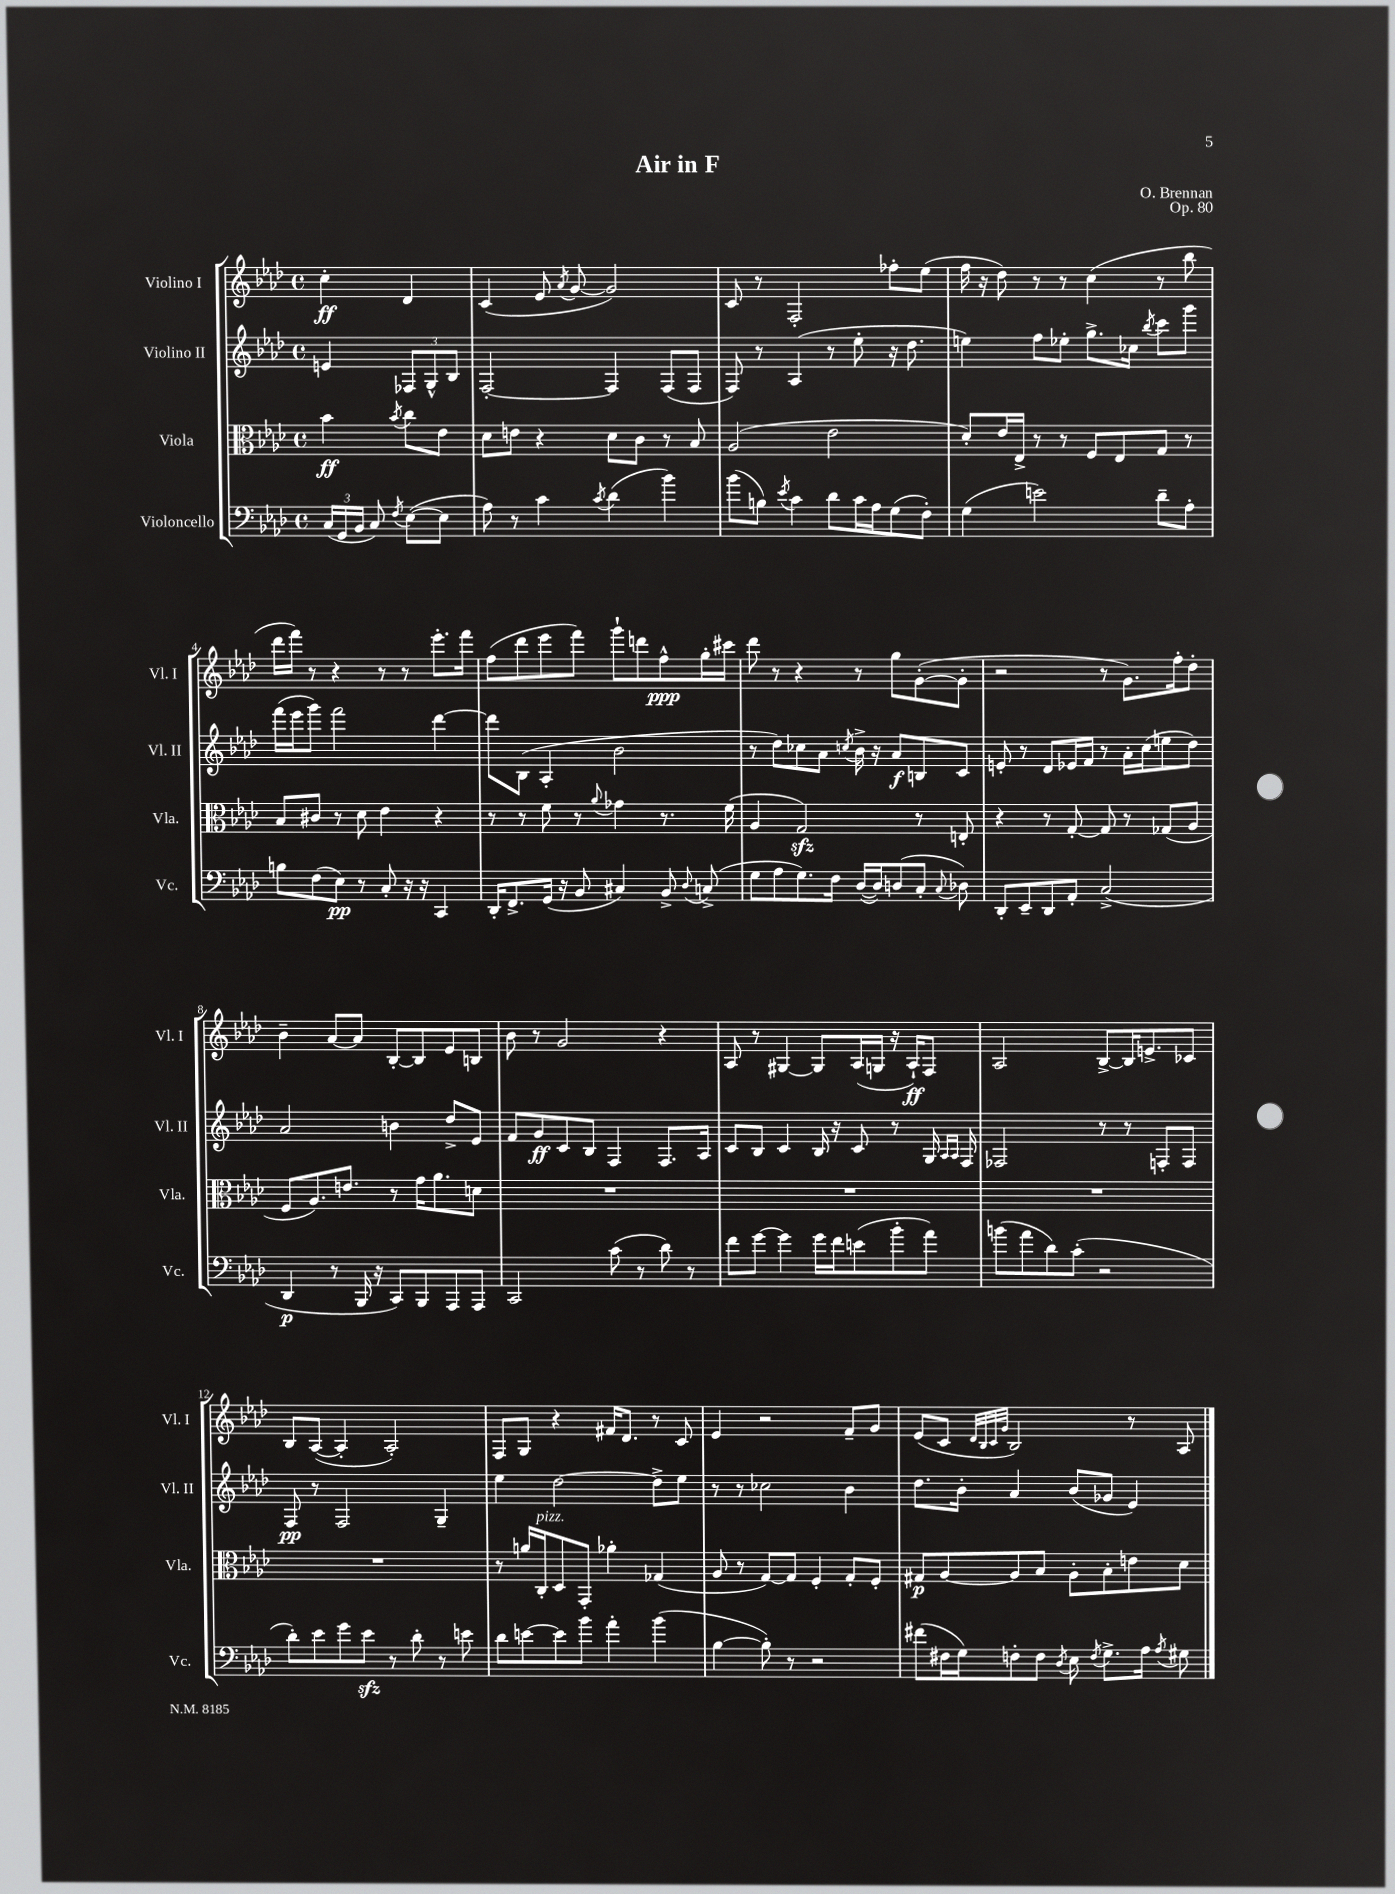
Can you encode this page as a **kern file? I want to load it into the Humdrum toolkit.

**kern	**dynam	**kern	**dynam	**kern	**dynam	**kern	**dynam
*part4	*part4	*part3	*part3	*part2	*part2	*part1	*part1
*staff4	*staff4	*staff3	*staff3	*staff2	*staff2	*staff1	*staff1
*I"Violoncello	*	*I"Viola	*	*I"Violino II	*	*I"Violino I	*
*I'Vc.	*	*I'Vla.	*	*I'Vl. II	*	*I'Vl. I	*
*clefF4	*	*clefC3	*	*clefG2	*	*clefG2	*
*k[b-e-a-d-]	*	*k[b-e-a-d-]	*	*k[b-e-a-d-]	*	*k[b-e-a-d-]	*
*M4/4	*	*M4/4	*	*M4/4	*	*M4/4	*
*met(c)	*	*met(c)	*	*met(c)	*	*met(c)	*
=	=	=	=	=	=	=	=
(24C/LL	.	4b-\	ff	4en/	.	4cc'\	ff
24GG/	.	.	.	.	.	.	.
24BB-/JJ	.	.	.	.	.	.	.
8C/)	.	.	.	.	.	.	.
8qF/	.	8qb-/	.	.	.	.	.
([8E-\L	.	8cc\L	.	12F-X/L	.	4d-/	.
.	.	.	.	12G^^/	.	.	.
8E-\J]	.	8e-\J	.	.	.	.	.
.	.	.	.	12B-/J	.	.	.
=1	=1	=1	=1	=1	=1	=1	=1
8A-\)	.	8d-\L	.	[2F'/	.	(4c/	.
8r	.	8en\J	.	.	.	.	.
4c\	.	4r	.	.	.	8e-/	.
.	.	.	.	.	.	8qa-/	.
.	.	.	.	.	.	[8g/	.
8qc/	.	.	.	.	.	.	.
(4d-\	.	8d-\L	.	4F/]	.	2g/])	.
.	.	8c\J	.	.	.	.	.
4b-\)	.	8r	.	(8F/L	.	.	.
.	.	8B-/	.	8F/J	.	.	.
=2	=2	=2	=2	=2	=2	=2	=2
(8b-\L	.	(2A-/	.	8F/)	.	8c/	.
8Bn\J)	.	.	.	8r	.	8r	.
8qe-/	.	.	.	.	.	.	.
4c\	.	.	.	(4A-/	.	2F'/	.
8d-\L	.	2e-\	.	8r	.	.	.
16c\L	.	.	.	8ee-'\	.	.	.
16A-\J	.	.	.	.	.	.	.
(8G\	.	.	.	16r	.	8ff-X'\L	.
.	.	.	.	8.dd-\	.	.	.
8F'\J)	.	.	.	.	.	(8ee-\J	.
=3	=3	=3	=3	=3	=3	=3	=3
(4G\	.	8d-'/L)	.	4een\)	.	16ff\	.
.	.	.	.	.	.	16r	.
.	.	16e-/L	.	.	.	8dd-\)	.
.	.	16E-^/JJ	.	.	.	.	.
2en\)	.	8r	.	8ff\L	.	8r	.
.	.	8r	.	8ee-X'\J	.	8r	.
.	.	8F/L	.	8.gg^\L	.	(4cc\	.
.	.	8E-/	.	.	.	.	.
.	.	.	.	16cc-X\Jk	.	.	.
.	.	.	.	8qbb-/	.	.	.
8d-~\L	.	8G/J	.	8ccc\L	.	8r	.
8A-'\J	.	8r	.	8ggg\J	.	8bb-\	.
!!LO:LB:g=z
=4	=4	=4	=4	=4	=4	=4	=4
8Bn\L	.	8B-/L	.	(16fff\LL	.	16ddd-\LL	.
.	.	.	.	16eee-\J	.	16fff\JJ)	.
(8F\	.	8c#X/J	.	8ggg\J)	.	8r	.
8E-\J)	pp	8r	.	2fff\	.	4r	.
8r	.	8d-\	.	.	.	.	.
8C'/	.	4e-\	.	.	.	8r	.
16r	.	.	.	.	.	8r	.
16r	.	.	.	.	.	.	.
4CC/	.	4r	.	[4ddd-\	.	8.eee-'\L	.
.	.	.	.	.	.	16fff\Jk	.
=5	=5	=5	=5	=5	=5	=5	=5
16DD-'/KL	.	8r	.	8ddd-\L]	.	(8ff\L	.
8.FF^/	.	.	.	.	.	.	.
.	.	8r	.	(8B-\J	.	8ddd-\	.
(16GG/Jk	.	8f\	.	4A-'/	.	8eee-\	.
16r	.	.	.	.	.	.	.
8BB-/	.	8r	.	.	.	8fff\J)	.
.	.	8qqa-/	.	.	.	.	.
4C#X/)	.	4g-X\	.	2b-\	.	8ggg`\L	.
.	.	.	.	.	.	8dddn\	.
8BB-^/	.	8.r	.	.	.	8ff^^\	ppp
8qqD-/	.	.	.	.	.	.	.
(8Cn^/	.	.	.	.	.	16gg'\L	.
.	.	(16f\	.	.	.	16ccc#X\JJ	.
=6	=6	=6	=6	=6	=6	=6	=6
8G\L	.	4A-/	.	8r	.	8ddd-\	.
8A-\	.	.	.	8dd-\L)	.	8r	.
8.G\)	.	2Gzz/)	.	8cc-X\	.	4r	.
.	.	.	.	8a-\J	.	.	.
16F\Jk	.	.	.	.	.	.	.
.	.	.	.	8qccn/	.	.	.
([16D-/LL	.	.	.	16b-^\	.	8r	.
16D-/J])	.	.	.	16r	.	.	.
(8Dn/	.	.	.	8a-/L	f	8gg\L	.
8C'/J	.	8r	.	8Bn/	.	([8g'\	.
8qqC/	.	.	.	.	.	.	.
8D-X\)	.	8En'/	.	8c/J	.	8g'\J]	.
=7	=7	=7	=7	=7	=7	=7	=7
8DD-'/L	.	4r	.	8en'/	.	2r	.
8EE-~/	.	.	.	8r	.	.	.
8DD-/	.	8r	.	8d-/L	.	.	.
8AA-'/J	.	[8G'/	.	16e-X/L	.	.	.
.	.	.	.	16f/JJ	.	.	.
(2C^/	.	8G/]	.	8r	.	8r	.
.	.	8r	.	16a-'\LL	.	8.g\L)	.
.	.	.	.	(16cc\J	.	.	.
.	.	(8G-X/L	.	8een\	.	.	.
.	.	.	.	.	.	16ff'\k	.
.	.	8A-/J	.	8dd-\J)	.	8dd-'\J	.
!!LO:LB:g=z
=8	=8	=8	=8	=8	=8	=8	=8
4DD-/	p	8F/L	.	2a-/	.	4b-~\	.
.	.	8.A-/)	.	.	.	.	.
8r	.	.	.	.	.	[8a-/L	.
.	.	8.en/J	.	.	.	.	.
16BBB-/	.	.	.	.	.	8a-/J]	.
16r	.	.	.	.	.	.	.
8CC/L)	.	8r	.	4bn\	.	[8B-'/L	.
8BBB-/	.	16g\KL	.	.	.	8B-/]	.
.	.	8.a-\	.	.	.	.	.
8AAA-/	.	.	.	8dd-^/L	.	8e-/	.
8AAA-/J	.	8dn\J	.	8e-/J	.	8Bn/J	.
=9	=9	=9	=9	=9	=9	=9	=9
2CC/	.	1r	.	8f/L	.	8b-\	.
.	.	.	.	8g/	ff	8r	.
.	.	.	.	8c/	.	2g/	.
.	.	.	.	8B-/J	.	.	.
(8c\	.	.	.	4F/	.	.	.
8r	.	.	.	.	.	.	.
8d-\)	.	.	.	8.F/L	.	4r	.
8r	.	.	.	.	.	.	.
.	.	.	.	16A-/Jk	.	.	.
=10	=10	=10	=10	=10	=10	=10	=10
8f\L	.	1r	.	8c/L	.	8A-/	.
[8g\J	.	.	.	8B-/J	.	8r	.
4g\]	.	.	.	4c/	.	[4G#X/	.
16g\LL	.	.	.	16B-/	.	8G#/L]	.
16f\J	.	.	.	16r	.	.	.
(8en\	.	.	.	8c/	.	(16A-/L	.
.	.	.	.	.	.	16Gn/JJ	.
8b-'\	.	.	.	8r	.	16r	.
.	.	.	.	.	.	16A-`/KL)	ff
8a-\J)	.	.	.	16G/	.	8F/J	.
.	.	.	.	16qqA-/LL	.	.	.
.	.	.	.	16qqA-/JJ	.	.	.
.	.	.	.	16F/	.	.	.
=11	=11	=11	=11	=11	=11	=11	=11
(8bn\L	.	1r	.	2F-X/	.	2A-/	.
8a-\	.	.	.	.	.	.	.
8d-\)	.	.	.	.	.	.	.
(8c'\J	.	.	.	.	.	.	.
2r	.	.	.	8r	.	[8B-^/L	.
.	.	.	.	8r	.	16B-/K]	.
.	.	.	.	.	.	8.en^/	.
.	.	.	.	8Fn'/L	.	.	.
.	.	.	.	8F/J	.	8c-X/J	.
!!LO:LB:g=z
=12	=12	=12	=12	=12	=12	=12	=12
8d-'\L)	.	1r	.	8F/	pp	8B-/L	.
8e-\	.	.	.	8r	.	([8A-/J	.
8g\	.	.	.	2F/	.	4A-'/]	.
8e-zz\J	.	.	.	.	.	.	.
8r	.	.	.	.	.	2A-'/)	.
8d-'\	.	.	.	.	.	.	.
8r	.	.	.	4G~/	.	.	.
8en\	.	.	.	.	.	.	.
=13	=13	=13	=13	=13	=13	=13	=13
8d-\L	.	8r	.	4ee-\	.	8F/L	.
[8en\	.	16an/LL	.	.	.	8G/J	.
!	!	!LO:TX:a:i:t=pizz.	!	!	!	!	!
.	.	16C'/J	.	.	.	.	.
8e\]	.	8D-/	.	[2dd-\	.	4r	.
8b-\J	.	8GG'/J	.	.	.	.	.
4a-'\	.	4a-X'\	.	.	.	16f#X/KL	.
.	.	.	.	.	.	8.d-/J	.
(4b-\	.	(4G-X/	.	8dd-^\L]	.	8r	.
.	.	.	.	8ee-\J	.	8c/	.
=14	=14	=14	=14	=14	=14	=14	=14
[4B-\	.	8A-/	.	8r	.	4e-/	.
.	.	8r	.	8r	.	.	.
8B-'\])	.	[8G/L)	.	2cc-X\	.	2r	.
8r	.	8G/J]	.	.	.	.	.
2r	.	4F'/	.	.	.	.	.
.	.	8G'/L	.	4b-\	.	8f~/L	.
.	.	8F'/J	.	.	.	8g/J	.
=15	=15	=15	=15	=15	=15	=15	=15
(8f#X\L	.	8G#X/L	p	8.dd-\L	.	(8e-/L	.
16F#X\L	.	[8A-/	.	.	.	8c/J	.
16G\J)	.	.	.	16b-'\Jk	.	.	.
.	.	.	.	.	.	32qqd-/LLL	.
.	.	.	.	.	.	32qqB-/	.
.	.	.	.	.	.	32qqc/	.
.	.	.	.	.	.	32qqg/JJJ	.
8Fn'\	.	8A-/]	.	4a-/	.	2B-/)	.
8F\J	.	8B-/J	.	.	.	.	.
8qD-/	.	.	.	.	.	.	.
8E-\	.	8A-'\L	.	(8b-/L	.	.	.
8qF/	.	.	.	.	.	.	.
8.G^\L	.	8B-'\	.	8g-X/J	.	.	.
.	.	8en\	.	4e-/)	.	8r	.
16A-\Jk	.	.	.	.	.	.	.
8qA-/	.	.	.	.	.	.	.
8G#X\	.	8d-\J	.	.	.	8A-/	.
==	==	==	==	==	==	==	==
*-	*-	*-	*-	*-	*-	*-	*-
